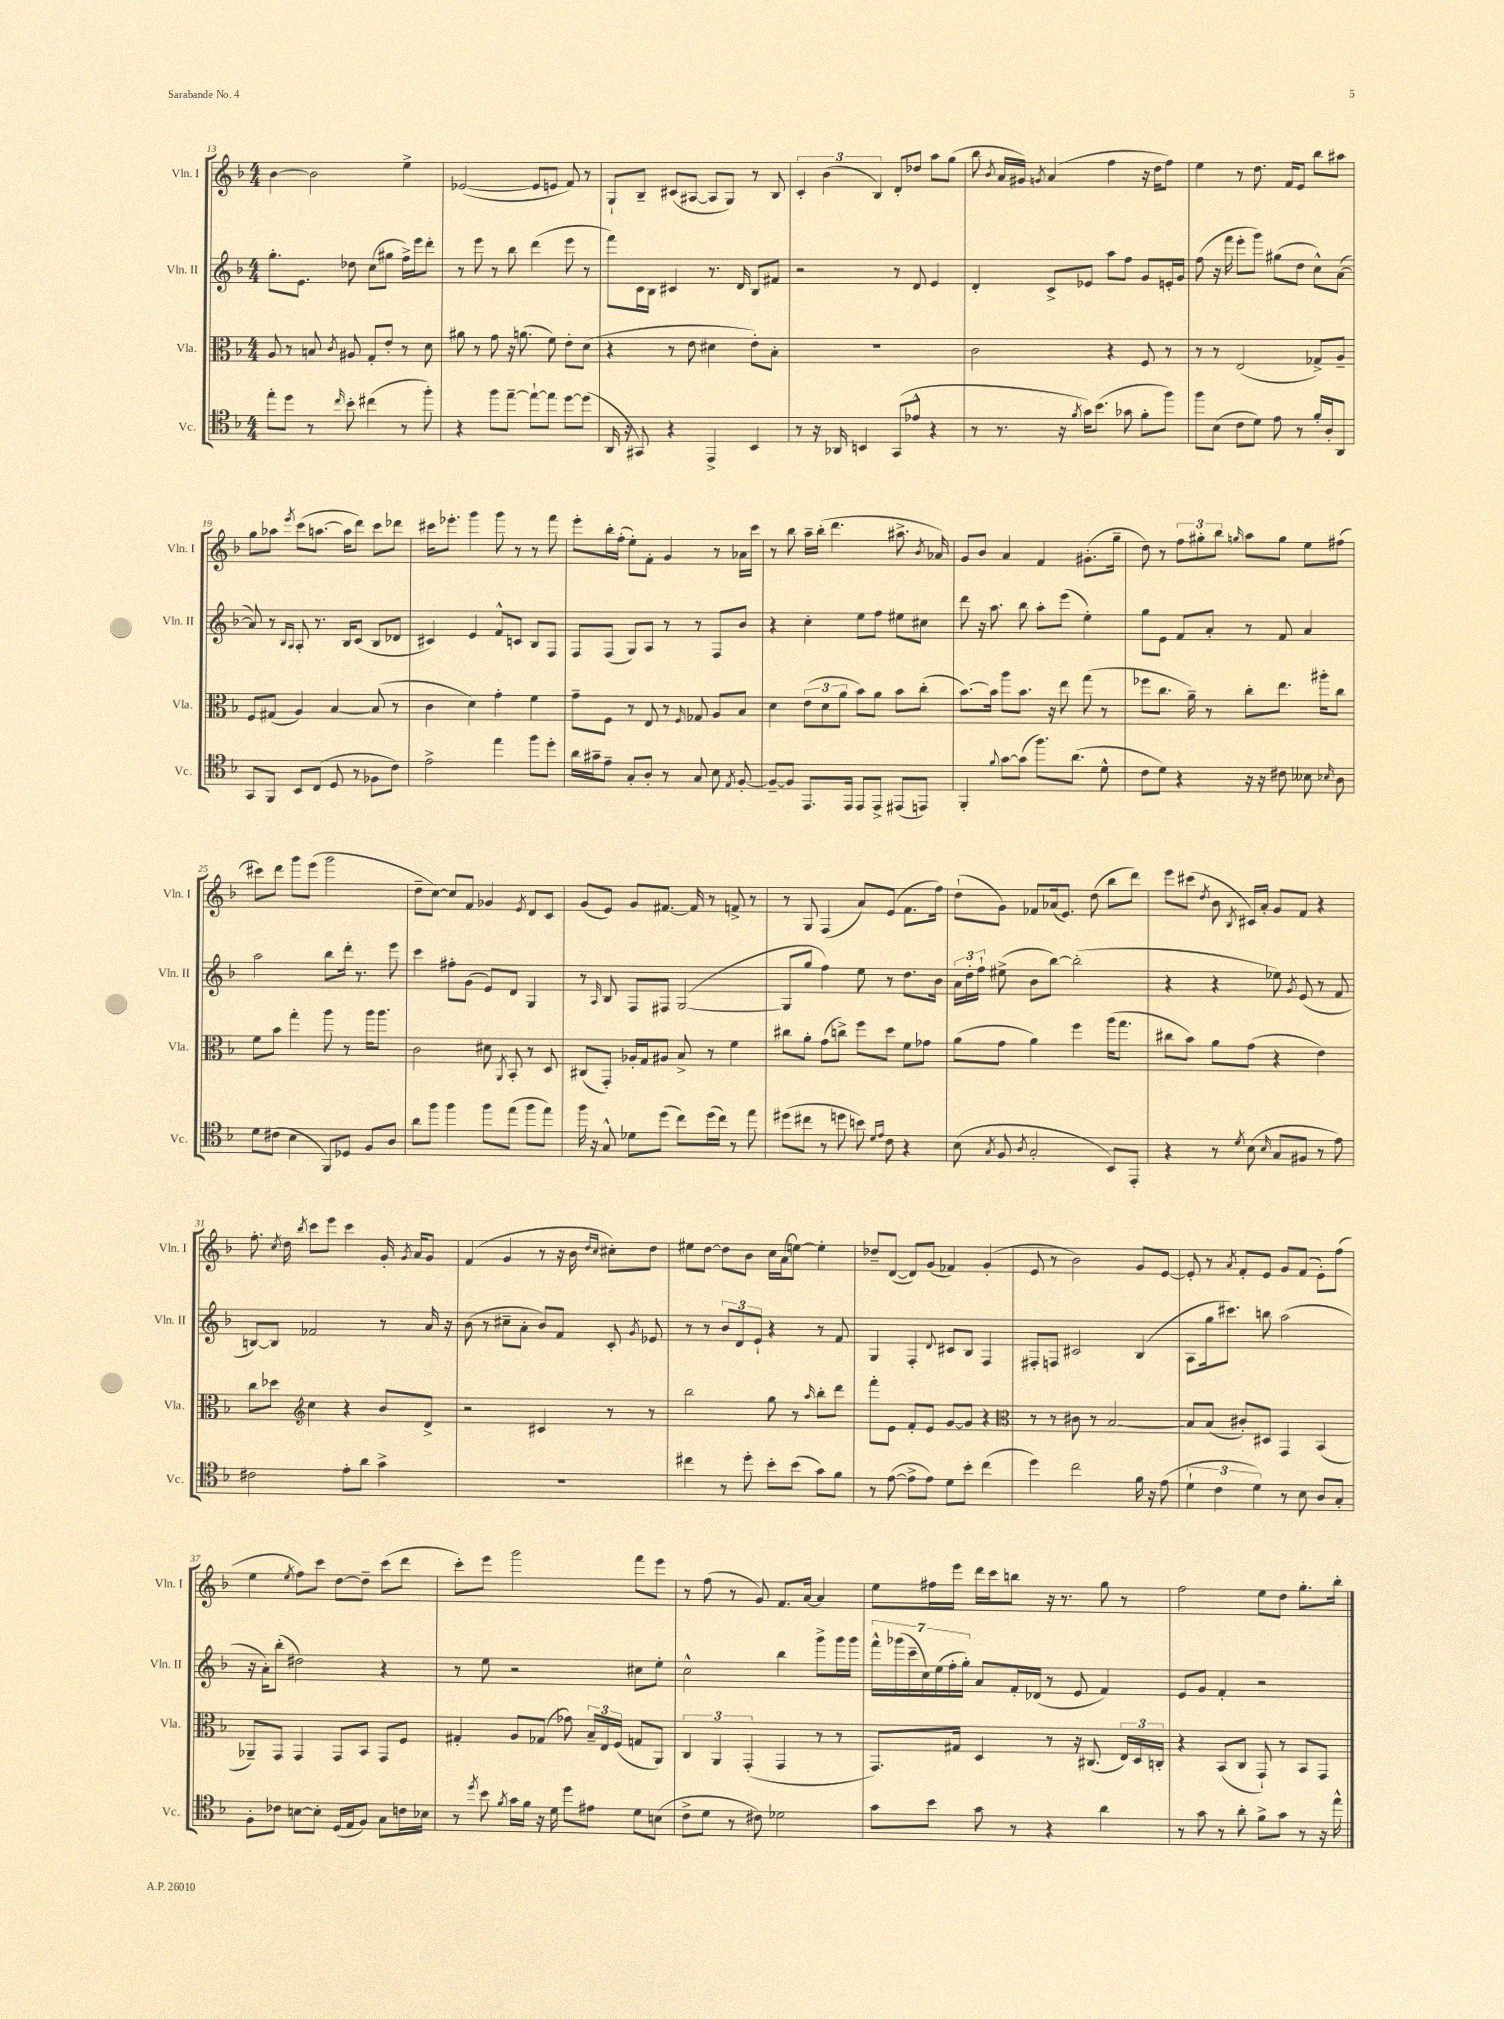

**kern	**kern	**kern	**kern
*staff4	*staff3	*staff2	*staff1
*clefC4	*clefC3	*clefG2	*clefG2
*k[b-]	*k[b-]	*k[b-]	*k[b-]
*M4/4	*M4/4	*M4/4	*M4/4
8ee'	8A	8.gg'	[4b-
8dd	8r	.	.
.	.	8.e	.
8r	8B	.	2b-]
16qqcc	8qc	.	.
8b-'	8A#	8dd-	.
(4cc#	8G'	(8cc	.
.	8e'	8gg#	.
8r	8r	16ff^)	4ee^
.	.	16eee	.
8ff')	8d	8ddd'	.
=	=	=	=
4r	8a#	8r	([2e-
.	8r	8eee	.
8ff	8g	8r	.
[8ee~	16r	8bb-	.
.	(8.a	.	.
8ee`_	.	(4ddd	8e-]
8ee]	8f)	.	8e
[8dd	8e'	8eee	8f)
(8dd]	(8d	8r	8r
=	=	=	=
16AA	4r	8fff)	8G`
16r	.	.	.
8GG#)	.	16c	8B-~
.	.	16B-	.
4r	8r	4c#	(8c#
.	8e	.	[8A#
4EE^	4d#	8.r	8A#]
.	.	.	8G)
.	.	16d	.
4BB-	8e')	8B-	8r
.	8B-'	8f#	8B-
=	=	=	=
8r	1r	2r	6c'
16r	.	.	.
.	.	.	(6b-
16AA-	.	.	.
4BB	.	.	.
.	.	.	6B-)
(8GG	.	8r	8d'
8e-^^	.	8d	8dd-
4r	.	4e	8aa
.	.	.	(8gg
=	=	=	=
8r	2c	4d'	8bb-
.	.	.	8qb-
8.r	.	.	16a
.	.	.	16g#)
.	.	.	8qg
.	.	8c^	(4a
16r	.	.	.
8qf	.	.	.
16g)	.	8e-	.
(8.b-	.	.	.
.	4r	8aa	4ff
8g-	.	8ff	.
8f'	8F	8g	16r
.	.	.	16dd
8ff)	8r	16e'	8ff)
.	.	16g	.
=	=	=	=
8ff	8r	(8ff	4ee
(8B-	8r	16r	.
.	.	16fff	.
8c	(2E	8eee'	8r
8d)	.	8ggg)	8.dd
8e	.	(8gg#	.
.	.	.	16f
8r	.	8dd	8e
16f'	8G-^)	8cc^^)	8bb-
16A'	.	.	.
8AA	8A~	([8a	8aa#
=	=	=	=
8GG	8F	8a])	8gg
8FF	(8G#	8r	8aa-
.	.	16qqB-	.
.	.	16qqA	8qeee
8BB-	4A)	8A'	(8ccc
(8C	.	8.r	[8.aa
8D	[4B-	.	.
.	.	16B-	16aa]
8r	.	(8c	8ddd)
8F-	(8B-]	8B-	8ccc
8c)	8r	8d-	8ddd-
=	=	=	=
2e^	4c	4c#)	16ccc#
.	.	.	8.eee-'
.	4d)	4e	4ggg
4ee	4g'	8f^^	8ggg
.	.	8c	8r
8ff	4f	8B-	8r
8dd'	.	8F	8fff
=	=	=	=
16a	8g~	8F	8eee'
16g#~	.	.	.
8e~	8F	(8F	16bb-'
.	.	.	(16ff'
8G'	8r	8G)	8ee')
8A'	8E	8A	8f'
8r	8r	8r	4g
.	16qqF	.	.
8G	8G-	8r	.
8B-	8A	8F	8r
8qE	.	.	.
[8F'	8B-	8b-	16a-
.	.	.	16ccc
=	=	=	=
8F~_	4d	4r	8r
8F]	.	.	8bb-
8.EE	(12e	4cc'	16aa~
.	.	.	(16bb-'
.	12d	.	.
.	.	.	4.ddd
.	12a	.	.
16EE	.	.	.
8EE	8b-)	8ee	.
8EE^	8a	8ff	.
(8EE#	8b-	8ee#	8.aa#^
8EE)	(8cc'	8cc#	.
.	.	.	8qb-
.	.	.	16a-)
=	=	=	=
4FF'	[8.b-)	8ddd	8g
.	.	16r	8b-
.	16b-]	8.aa	.
8qqf	.	.	.
[8g	8aa	.	4a
(8g]	8.b-	8bb-	.
8.ff)	.	8aa'	4f
.	16r	.	.
.	8ee	(8eee	.
(8.a	.	.	.
.	(8gg	4ee')	(8.g#'
8d^^	8r	.	.
.	.	.	16gg~
=	=	=	=
8c	8ff-	8gg	8dd)
8d)	8.cc	8e	8r
4r	.	8f	12ff
.	16a~)	.	.
.	.	.	12gg#'
.	8r	8a'	.
.	.	.	12bb-
.	.	.	16qqgg
16r	8cc'	8r	8aa
16r	.	.	.
8c#	8.ee	8f	8gg
8B--	.	4a	8ee
.	16aa#'	.	.
16qqB-	.	.	.
8A	8cc	.	(8ff#
=	=	=	=
8d	8f	2aa	8ccc#)
(8c#	8b-	.	8ddd
4B-	4gg'	.	8ggg
.	.	.	(8eee
8FF)	8aa	8bb-	2ggg
8D-	8r	16ddd'	.
.	.	8.r	.
8F	16aa	.	.
.	8.aa	.	.
8A	.	8eee	.
=	=	=	=
8a	2c	4ccc	8dd~
8ff	.	.	[8cc)
4ff	.	8ff#'	8cc]
.	.	(8g	8f
8ff	8d#	8e)	4g-
.	8qAA	.	.
(8ee	8BB-'	8d	.
.	.	.	8qe
8ff	8r	4G	8d
8ee)	8D	.	8c
=	=	=	=
16ff	(8C#	8r	(8g
16r	.	.	.
.	.	16qqA	.
8G^^	8GG')	8B-	8e)
8d-	16A-'	8F	8g
.	16G	.	.
(8dd	8A#	8F#	[8.f#
8cc)	8B-^	([2G	.
.	.	.	16f#]
(16dd	8r	.	8r
16cc)	.	.	.
8r	4f	.	8f^
8ee	.	.	8r
=	=	=	=
(8dd#	8cc#	8G]	8r
8cc#	8a'	8gg	8G
8r	(8g	4ff)	(4F
8dd	8cc^)	.	.
8b)	8ff	8ee	8a)
16qqd	.	.	.
16qqe	.	.	.
8c	8dd	8r	(8e
4r	8f	8.dd	8.f
.	8g-	.	.
.	.	16b-	16ff)
=	=	=	=
(8B-	(8a	24a	(8dd`
.	.	24dd'	.
.	.	24ff`	.
8qG	.	.	.
8F	8g	(8ee#^	8g)
8qA	.	.	.
2G'	4a)	8b-	8f-
.	.	[8bb-)	(16a-
.	.	.	8.e)
.	4ff	(2bb-']	.
.	.	.	(8dd
8BB-)	(16aa	.	8bb-
.	8.gg	.	.
8EE'	.	.	8ddd)
=	=	=	=
4r	8cc#	4r	8eee
.	8b-)	.	(8ccc#
.	.	.	8qdd
8r	8a	4r	8b-
8qd	.	.	8qB-
(8B-	(8g	.	16c#)
.	.	.	16a'
16qqB-	.	.	.
8G	4r	8ee-)	8g
.	.	8qg	.
8F#	.	(8e	8f
8r	4e)	8r	4r
8e)	.	8f	.
=	=	=	=
2c#	8cc	[8B)	8.ff'
.	8dd-	8B]	.
.	.	.	8qcc
.	.	.	16dd
*	*clefG2	*	*
.	.	.	8qbb-
.	4cc	2f-	8ccc
.	.	.	8eee
8e'	4r	.	4ccc
8a	.	.	.
4g^	8b-	8r	16g'
.	.	.	8qg
.	.	.	16a
.	8d^	16a	8g
.	.	16r	.
=	=	=	=
1r	2r	(8b-	(4f
.	.	8r	.
.	.	8cc#~	4g
.	.	8a'	.
.	4c#	8b-)	8r
.	.	8f	16r
.	.	.	16b-
.	.	.	16qqdd
.	.	.	16qqcc
.	8r	8c'	8cc#')
.	.	8qg	.
.	8r	8e-	8dd
=	=	=	=
4cc#	2bb-	8r	8ee#
.	.	8r	[8dd
8r	.	12b-	8dd]
.	.	12d	.
8dd'	.	.	8b-
.	.	12e`	.
8b-'	8gg	4r	16cc
.	.	.	(16a
(8b-	8r	.	[8ee)
.	16qqaa	.	.
8g)	8bb-'	8r	4ee']
8f	8ddd	8f	.
=	=	=	=
8r	8fff'	4G	8dd-~
([8e	8e	.	([8d
8e^]	8f'	4F'	8d])
8e)	8e	.	(8g
.	.	8qqd	.
8d	[8g	8c#	4f-)
8b-'	8g]	8B-	.
(4cc	4r	4F	(4g'
=	=	=	=
*	*clefC3	*	*
4dd)	8r	8F#'	8e
.	8r	8F	8r
2cc	8c#	2c#	2b-)
.	8r	.	.
.	[2B-	.	.
16f	.	(4B-	8g
16r	.	.	.
(8e	.	.	[8e
=	=	=	=
6d`	8B-]	8A	8e']
.	(8B-	16gg	8r
6c	.	.	.
.	.	8.ccc#)	.
.	.	.	8qa
.	8c#')	.	8f'
6d)	.	.	.
.	8D#	8bb	8e
8r	4GG	(2aa	8g
8B-	.	.	(8f
8A	(4BB-	.	8e')
8G'	.	.	(8ff
=	=	=	=
8F'	8AA-~)	16r	4ee
.	.	16a')	.
8c-	8GG	(8bb-'	.
.	.	.	8qee
[8B	4GG	2dd#)	8ff)
8B']	.	.	8ccc
(16D	8GG	.	[8dd
16E	.	.	.
8F)	8BB-	.	8dd~]
8G	8GG	4r	(8ccc
16c	8F	.	8ddd
16B-	.	.	.
=	=	=	=
8r	4G#'	8r	8ccc')
8qdd	.	.	.
8b-	.	8ee	8eee
8qf	.	.	.
16g	8A	2r	2ggg
16f	.	.	.
16r	(8G-	.	.
16d	.	.	.
8dd	8g-)	.	.
8e#	24B-~	.	.
.	24E	.	.
.	(24F	.	.
8d	8G	8cc#	8fff
(8B	8AA)	8ee'	8eee
=	=	=	=
8c^	6C	2cc^^	8r
8d	.	.	(8ff
.	6AA	.	.
8r	.	.	8r
.	(6GG'	.	.
8c#)	.	.	8g)
2d-	4GG	4bb-	8.f
.	.	.	[16a
.	8r	8ggg^	4a]
.	8r	16ggg	.
.	.	16ggg	.
=	=	=	=
8g	8.GG)	28fff^^	8ee
.	.	(28ggg-	.
.	.	28ccc~	.
.	.	28cc)	.
8b-	.	.	16ff#
.	.	(28ee	.
.	.	28ff'	.
.	16G#	.	16eee
.	.	28gg')	.
8g	4D	8a	16ddd
.	.	.	16ccc
8r	.	16f'	8bb
.	.	(16d-	.
4r	8r	8r	16r
.	.	.	8.r
.	16r	8e	.
.	(8.C#	.	.
4a	.	4f)	8gg
.	24E)	.	8r
.	24D	.	.
.	24C'	.	.
=	=	=	=
8r	4r	8e	2ff
8g	.	8g	.
8r	(8BB-	4f'	.
8a'	8C	.	.
8f^	8GG`)	2r	8ee
8g	8r	.	8dd
8r	8BB-	.	8.gg'
16r	8GG	.	.
16ee^^	.	.	16bb-'
==	==	==	==
*-	*-	*-	*-
